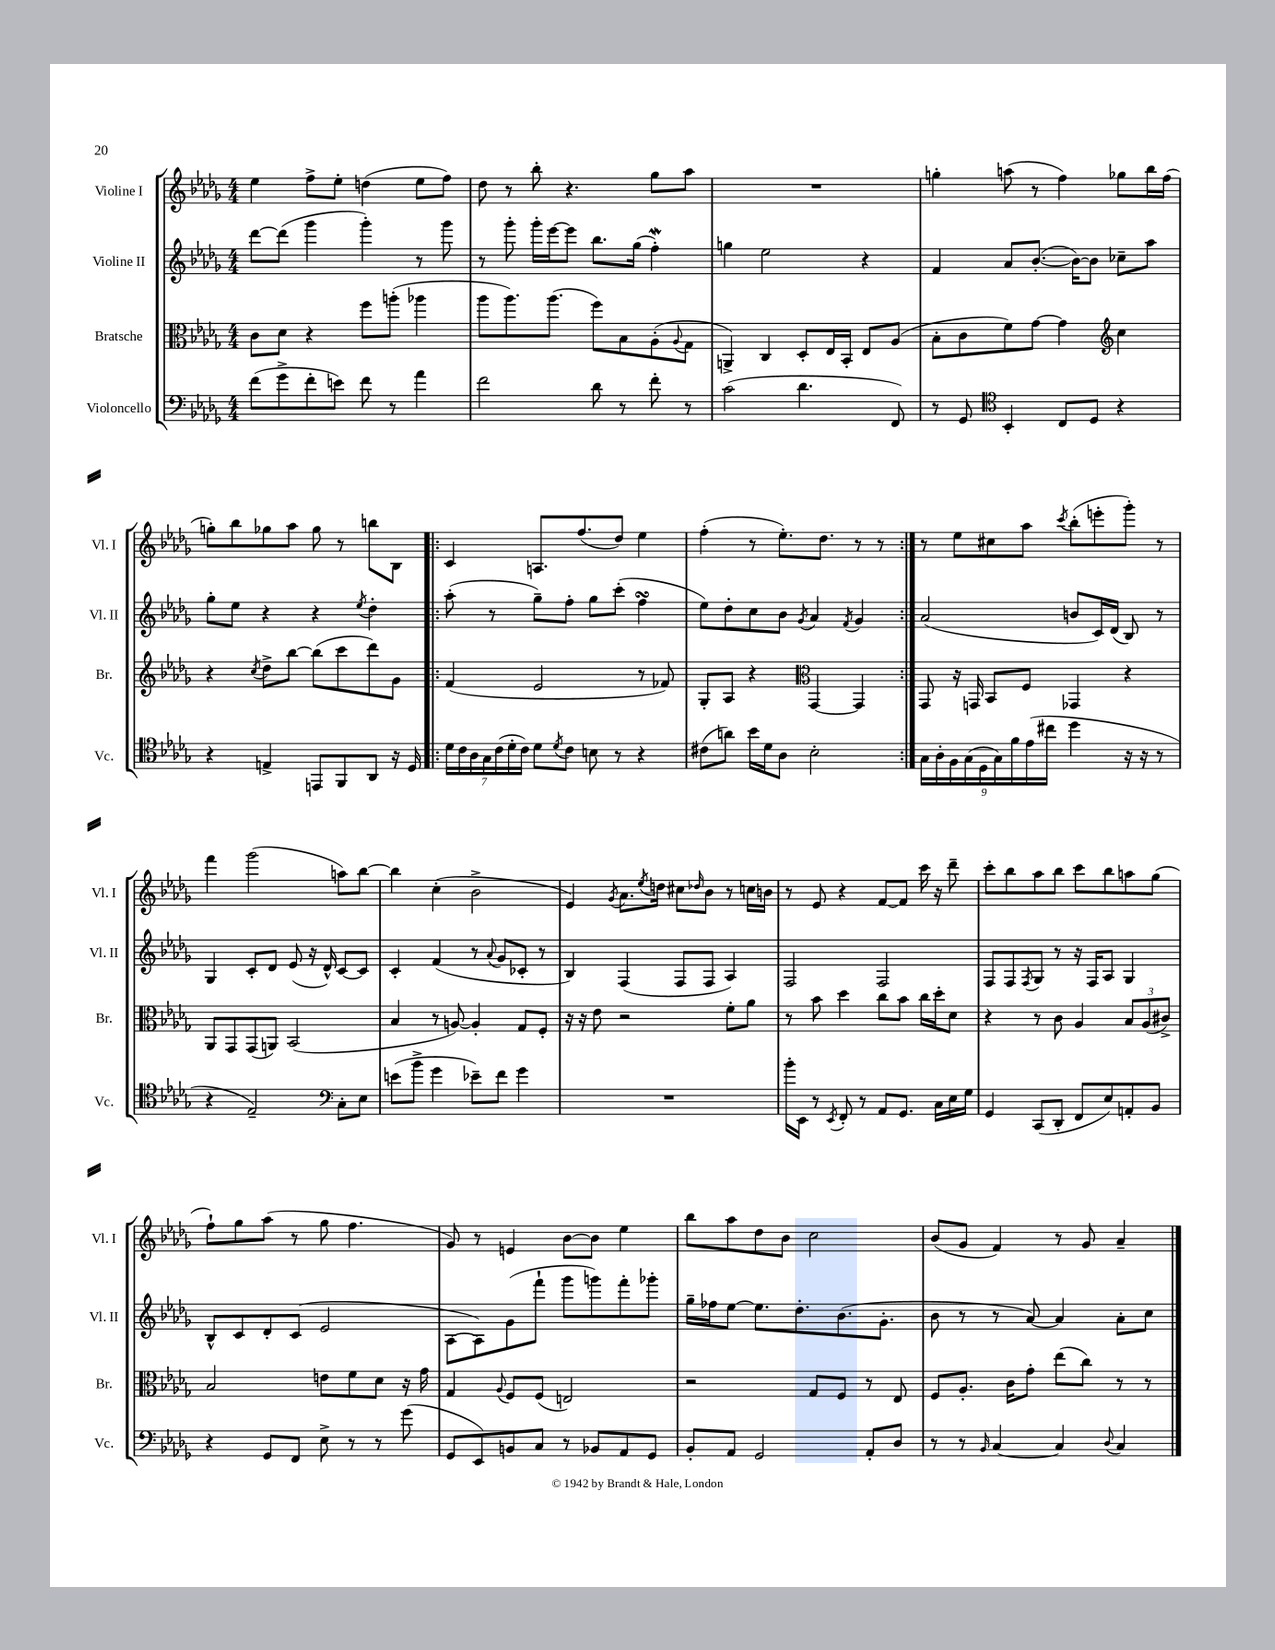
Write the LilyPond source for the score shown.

<<
\new StaffGroup <<
\new Staff = "s0" \with { instrumentName = "Violine I" shortInstrumentName = "Vl. I" } {
    \clef treble \key des \major \numericTimeSignature \time 4/4
    ees''4 f''8-> ees''8-. d''4( ees''8 f''8) |
    des''8 r8 bes''8-. r4. ges''8 aes''8 |
    R1 |
    g''4-. a''8( r8 f''4) ges''8 bes''16 f''16( |
    g''8-.) bes''8 ges''8 aes''8 ges''8 r8 b''8 bes8 |
    \repeat volta 2 { c'4 a8. f''8.( des''8) ees''4 |
    f''4-.( r8 ees''8.-.) des''8. r8 r8 | }
    r8 ees''8 cis''8 aes''8 \acciaccatura { c'''8 } bes''8-.( e'''8-. ges'''8-.) r8 |
    f'''4 ges'''2( a''8) bes''8~ |
    bes''4 c''4-.( bes'2-> |
    ees'4) \acciaccatura { ges'8 } aes'8. \acciaccatura { ees''8 } d''16 cis''8 \grace { des''16 } bes'8 r8 c''16 b'16 |
    r8 ees'8 r4 f'8~ f'8 c'''16 r16 des'''8-- |
    c'''8-. bes''8 aes''8 bes''8 c'''8 bes''8 a''8 ges''8( |
    f''8-!) ges''8 aes''8( r8 ges''8 f''4. |
    ges'8) r8 e'4 bes'8~ bes'8 ees''4 |
    bes''8 aes''8 des''8 bes'8 c''2 |
    bes'8( ges'8 f'4) r8 ges'8 aes'4-- \bar "|." |
}
\new Staff = "s1" \with { instrumentName = "Violine II" shortInstrumentName = "Vl. II" } {
    \clef treble \key des \major \numericTimeSignature \time 4/4
    des'''8~ des'''8( ges'''4 ges'''4-.) r8 ges'''8 |
    r8 ges'''8-. ges'''16-. ees'''16~ ees'''8 bes''8. ges''16( f''4-.\mordent) |
    g''4 ees''2 r4 |
    f'4 aes'8 bes'8.~-.( bes'16~) bes'8 ces''8-- aes''8 |
    ges''8-. ees''8 r4 r4 \acciaccatura { ees''8 } des''4-. |
    \repeat volta 2 { aes''8-.( r8 ges''8--) f''8-. ges''8 c'''8-.( f''4\turn |
    ees''8) des''8-. c''8 bes'8 \acciaccatura { ges'8 } aes'4 \acciaccatura { f'8 } ges'4 | }
    aes'2( b'8 c'16) des'16( bes8) r8 |
    ges4 c'8-. des'8 ees'8( r16 des'16-^) c'8~ c'8 |
    c'4-. f'4( r8 \appoggiatura { aes'8 } ges'8 ces'8-. r8 |
    bes4) f4( f8 f8 aes4) |
    f2 f2 |
    f8 f8 \acciaccatura { f8 } ges8 r8 r16 f16 aes8 ges4 |
    bes8-^ c'8 des'8-. c'8( ees'2 |
    aes8~ aes8) ges'8( f'''8-! ges'''8 g'''8) f'''8-. ges'''8-. |
    ges''16-- fes''16 ees''8~ ees''8. des''8.-. bes'8.( ges'8.-. |
    bes'8 r8 r8 aes'8~) aes'4 aes'8-. c''8 \bar "|." |
}
\new Staff = "s2" \with { instrumentName = "Bratsche" shortInstrumentName = "Br." } {
    \clef alto \key des \major \numericTimeSignature \time 4/4
    c'8 des'8 r4 f''8 a''8-.( aes''4 |
    aes''8 aes''8.) aes''8.( f''8) bes8 aes8-.( \appoggiatura { aes8 } ges8 |
    a,4->) c4 des8-. ees16 bes,16-. ees8 aes8( |
    bes8-. c'8 f'8) ges'8~ ges'4 \clef treble c''4 |
    r4 \acciaccatura { c''8 } des''8-> bes''8~ bes''8( c'''8 des'''8) ges'8 |
    \repeat volta 2 { f'4( ees'2 r8 fes'8) |
    ges8-. aes8 r4 \clef alto ges,4~ ges,4 | }
    ges,8 r16 g,16 bes,8 f8 ges,4 r4 |
    aes,8 ges,8 ges,8( a,8) bes,2( |
    bes4 r8 a8~) a4-. ges8 f8-. |
    r16 r16 ees'8 r2 f'8-. aes'8 |
    r8 bes'8 des''4 c''8 bes'8 c''16 des''16-. des'8 |
    r4 r8 c'8 aes4 \tuplet 3/2 { bes8 aes8( cis'8->) } |
    bes2 e'8 f'8 des'8 r16 ges'16 |
    ges4 \appoggiatura { aes8 } f8 f8( e2) |
    r2 ges8 f8 r8 ees8 |
    f8 aes8.-. c'16 ges'8-. ees''8( c''8) r8 r8 \bar "|." |
}
\new Staff = "s3" \with { instrumentName = "Violoncello" shortInstrumentName = "Vc." } {
    \clef bass \key des \major \numericTimeSignature \time 4/4
    f'8( ges'8-> f'8-. e'8) f'8 r8 aes'4 |
    f'2 des'8 r8 f'8-. r8 |
    c'2( des'4. f,8) |
    r8 ges,8 \clef tenor bes,4-. c8 des8 r4 |
    r4 e4-> e,8 f,8 aes,8 r16 des16 |
    \repeat volta 2 { \tuplet 7/4 { des'16 c'16 aes16 ges16 c'16( des'16-. c'16) } des'8 \acciaccatura { des'8 } c'8 b8 r8 r4 |
    cis'8( a'8) bes'16 des'16 aes8 bes2-. | }
    \tuplet 9/8 { ges16 aes16-. f16 ges16( des16 ges16) f'16 ees'16( cis''16 } des''4 r16 r16 r8 |
    r4 ees2--) \clef bass c8-. ees8 |
    e'8( bes'8-> ges'4 ees'8--) f'8 ges'4 |
    R1 |
    bes'16-. ees,16 r8 \acciaccatura { ees,8 } f,8-. r8 aes,8 ges,8. c16 ees16 ges16 |
    ges,4 c,8( des,8-. f,8 ees8) a,8-. bes,8 |
    r4 ges,8 f,8 ees8-> r8 r8 ges'8( |
    ges,8 ees,8) b,8 c8 r8 bes,8 aes,8 ges,8 |
    bes,8-. aes,8 ges,2 aes,8-. des8 |
    r8 r8 \grace { bes,16 } c4~ c4 \appoggiatura { des8 } c4 \bar "|." |
}
>>
>>
\layout { \context { \Score \remove "Bar_number_engraver" } }
